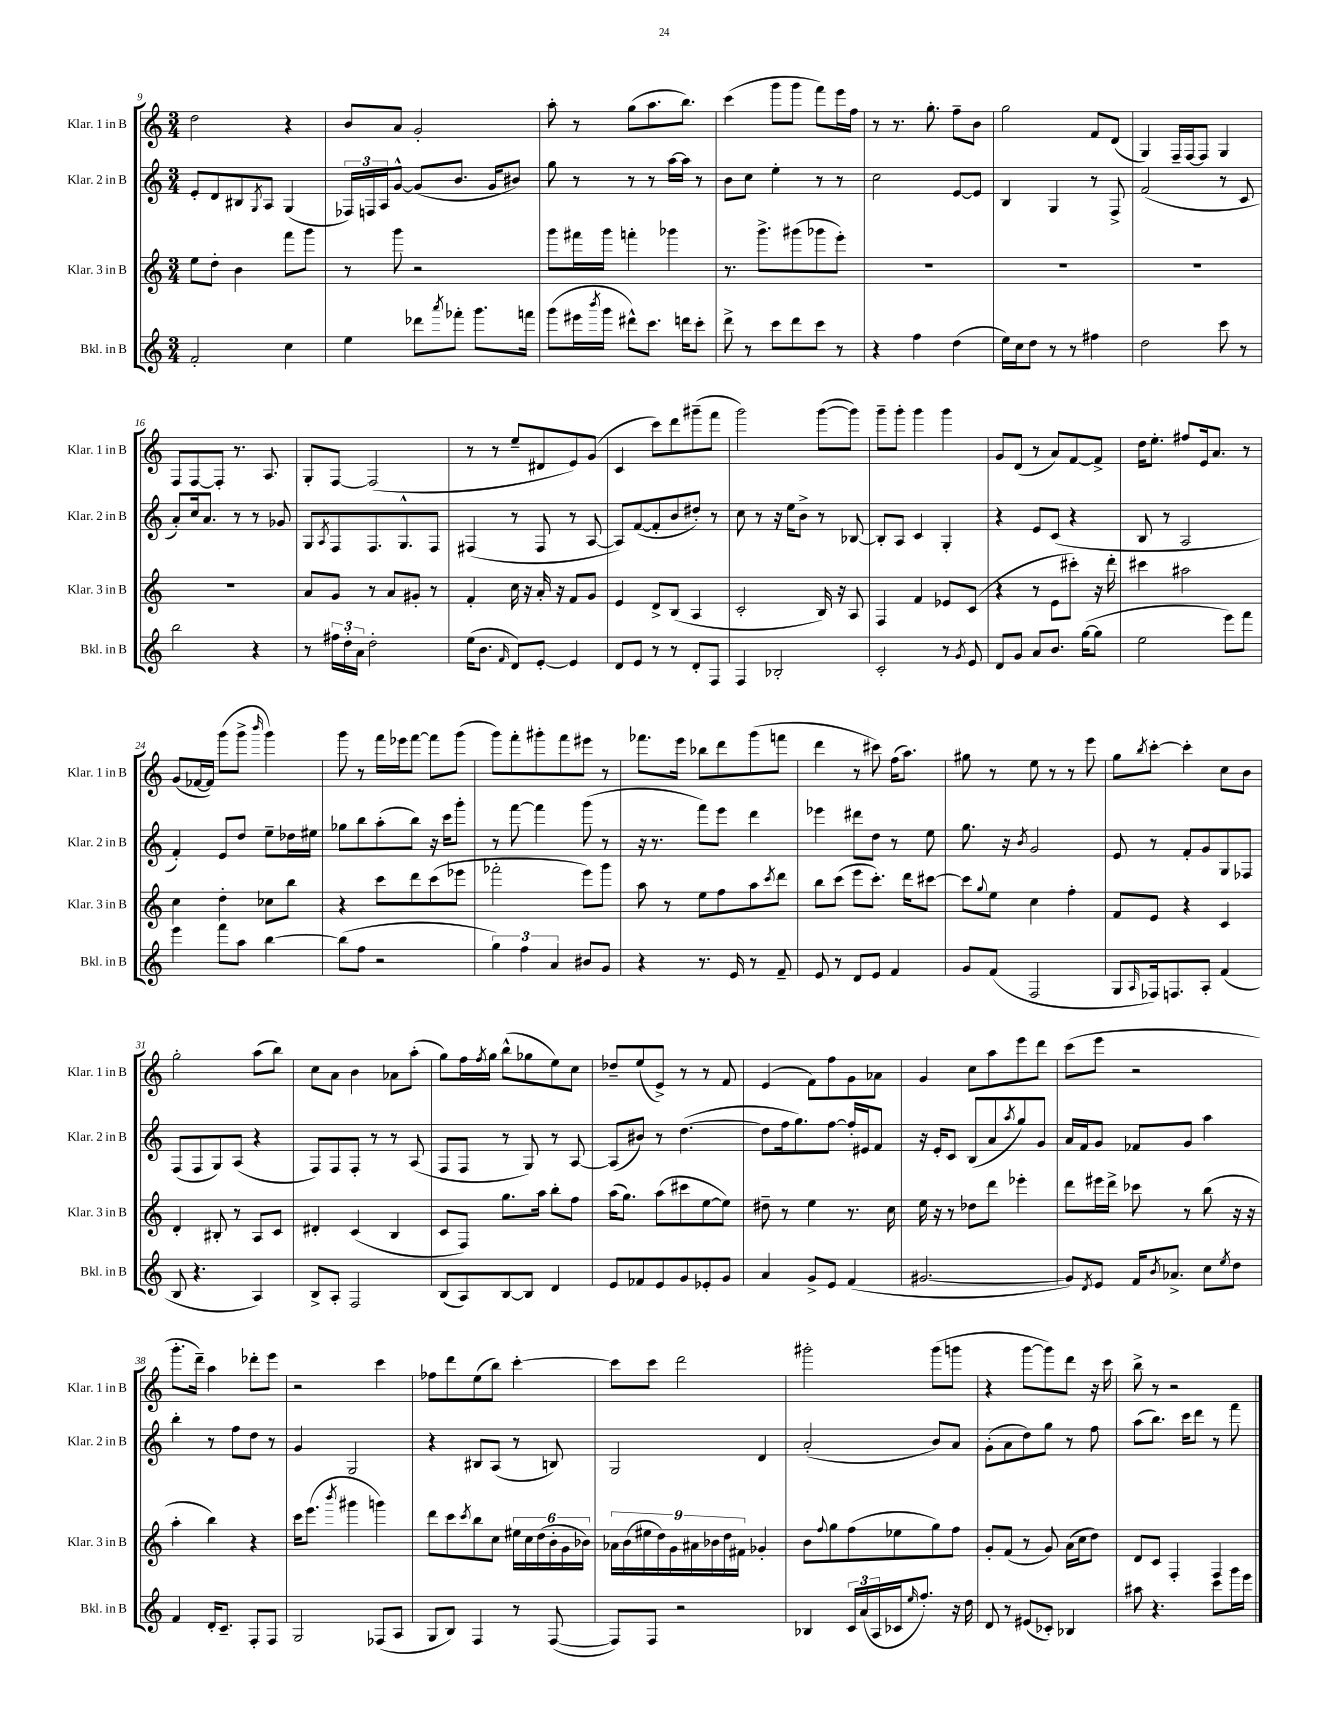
<<
\new StaffGroup <<
\new Staff = "s0" \with { instrumentName = "Klar. 1 in B" shortInstrumentName = "Klar. 1 in B" } {
    \clef treble \key c \major \numericTimeSignature \time 3/4
    d''2 r4 |
    b'8 a'8 g'2-. |
    a''8-. r8 g''8( a''8. b''8.) |
    c'''4( g'''8 g'''8 f'''8) e'''16 f''16 |
    r8 r8. g''8.-. f''8-- b'8 |
    g''2 f'8 d'8( |
    g4) f16-- f16~ f8 g4 |
    f8 f8~ f8-. r8. a8. |
    g8-. f8~ f2( |
    r8 r8 e''8-- dis'8 e'8) g'8( |
    c'4 c'''8) d'''8 gis'''8--( f'''8 |
    g'''2) g'''8~( g'''8) |
    g'''8-- g'''8-. g'''4 g'''4 |
    g'8 d'8( r8 a'8) f'8~ f'8-> |
    d''16 e''8.-. fis''8 e'16 a'8. r8 |
    g'8( fes'16~ fes'16) g'''8( g'''8-> \grace { b'''16 } g'''4) |
    g'''8 r8 f'''16 ees'''16 f'''8~ f'''8 g'''8( |
    g'''8) f'''8-. gis'''8-. f'''8 eis'''8 r8 |
    fes'''8. e'''16 bes''8 d'''8 g'''8( f'''8 |
    d'''4 r8 cis'''8) f''16( a''8.) |
    gis''8 r8 e''8 r8 r8 e'''8 |
    g''8 \acciaccatura { b''8 } c'''8~-. c'''4-. c''8 b'8 |
    g''2-. a''8( b''8) |
    c''8 a'8 b'4 aes'8 a''8-.( |
    g''8) f''16 \acciaccatura { f''8 } g''16 b''8-^( ges''8 e''8) c''8 |
    des''8-- e''8( e'8->) r8 r8 f'8 |
    e'4( f'8) f''8 g'8 aes'8 |
    g'4 c''8 a''8 e'''8 d'''8 |
    c'''8( e'''8 r2 |
    g'''8.-. d'''16--) a''4 des'''8-. e'''8 |
    r2 c'''4 |
    fes''8 d'''8 e''8( b''8) c'''4~-. |
    c'''8 c'''8 d'''2 |
    gis'''2-. gis'''8( g'''8 |
    r4 g'''8~ g'''8) d'''8 r16 c'''16 |
    b''8-> r8 r2 \bar "|." |
}
\new Staff = "s1" \with { instrumentName = "Klar. 2 in B" shortInstrumentName = "Klar. 2 in B" } {
    \clef treble \key c \major \numericTimeSignature \time 3/4
    e'8-. d'8 bis8 \acciaccatura { g8 } a8 g4( |
    \tuplet 3/2 { fes16) f16 a16 } g'8~-^ g'8( b'8. g'16 bis'8) |
    g''8 r8 r8 r8 a''16~ a''16 r8 |
    b'8 c''8 e''4-. r8 r8 |
    c''2 e'8~ e'8 |
    b4 g4 r8 f8-> |
    f'2( r8 c'8 |
    a'8-.) c''16 a'8. r8 r8 ges'8 |
    g8 \acciaccatura { a8 } f8 f8. g8.-^ f8 |
    fis4( r8 fis8 r8 a8~ |
    a8) f'8~( f'8-. b'8 dis''8-.) r8 |
    c''8 r8 r16 e''16 b'8-> r8 bes8~ |
    bes8-. a8 c'4 g4-. |
    r4 e'8 c'8( r4 |
    b8 r8 a2 |
    f'4-.) e'8 d''8 e''8-- des''16 eis''16 |
    ges''8 b''8 a''8-.( b''8) r16 c'''16 g'''8-. |
    r8 f'''8~ f'''4 g'''8( r8 |
    r16 r8. f'''8) e'''8 d'''4 |
    ees'''4 dis'''8 d''8 r8 e''8 |
    g''8. r16 \acciaccatura { b'8 } g'2 |
    e'8 r8 f'8-. g'8 g8 fes8 |
    f8( f8 g8) a8( r4 |
    f8) f8 f8-. r8 r8 a8( |
    f8 f8 r8 g8) r8 a8~ |
    a8( bis'8) r8 d''4.~( |
    d''8 f''16 g''8.) f''8~ f''16-. eis'16 f'8 |
    r16 e'16-. c'8 b8( a'8 \acciaccatura { a''8 } g''8) g'8 |
    a'16 f'16 g'8 fes'8 g'8 a''4 |
    b''4-. r8 f''8 d''8 r8 |
    g'4 g2 |
    r4 bis8 a8( r8 b8) |
    g2 d'4 |
    a'2-.( b'8) a'8 |
    g'8-.( a'8 d''8) g''8 r8 f''8 |
    a''8( b''8.) c'''16 d'''8 r8 f'''8 \bar "|." |
}
\new Staff = "s2" \with { instrumentName = "Klar. 3 in B" shortInstrumentName = "Klar. 3 in B" } {
    \clef treble \key c \major \numericTimeSignature \time 3/4
    e''8 d''8-. b'4 f'''8 g'''8 |
    r8 g'''8 r2 |
    g'''8 fis'''16 g'''16 f'''4-. ges'''4 |
    r8. g'''8.-> gis'''8( ges'''8 e'''8-.) |
    R2. |
    R2. |
    R2. |
    R2. |
    a'8 g'8 r8 a'8 gis'8-. r8 |
    f'4-. c''16 r16 a'16-. r16 f'8 g'8 |
    e'4 d'8-> b8( a4 |
    c'2-. b16) r16 a8 |
    f4 f'4 ees'8 c'8( |
    r4 r8 e'8 cis'''8-.) r16 d'''16-. |
    cis'''4 ais''2 |
    c''4 d''4-. ces''8 b''8 |
    r4 c'''8 d'''8 c'''8( ees'''8 |
    fes'''2-. e'''8) g'''8 |
    a''8 r8 e''8 f''8 a''8 \acciaccatura { c'''8 } d'''8 |
    b''8 c'''8( e'''8 c'''8.-.) d'''16 cis'''8~ |
    cis'''8 \appoggiatura { g''8 } e''8 c''4 f''4-. |
    f'8 e'8 r4 c'4 |
    d'4-. bis8-. r8 a8 c'8 |
    dis'4-. c'4( b4 |
    c'8 f8) g''8. a''16 b''8-. f''8 |
    a''16( g''8.) a''8( cis'''8 e''8~ e''8) |
    dis''8-- r8 e''4 r8. c''16 |
    e''16 r16 r8 des''8 d'''8 ees'''4-. |
    d'''8 eis'''16 d'''16-> ces'''8 r8 b''8( r16 r16 |
    a''4-. b''4) r4 |
    c'''16 e'''8.( \acciaccatura { b'''8 } gis'''4 g'''4) |
    d'''8 c'''8 \acciaccatura { c'''8 } b''8 c''8 \tuplet 6/4 { eis''16 c''16 d''16( b'16-. g'16 bes'16) } |
    \tuplet 9/8 { aes'16 b'16( eis''16 d''16) g'16 ais'16 bes'16 d''16 fis'16 } ges'4-. |
    b'8 \appoggiatura { f''8 } g''8 f''8( ees''8 g''8) f''8 |
    g'8-. f'8( r8 g'8) a'16( c''16 d''8) |
    d'8 c'8 f4-. f4 \bar "|." |
}
\new Staff = "s3" \with { instrumentName = "Bkl. in B" shortInstrumentName = "Bkl. in B" } {
    \clef treble \key c \major \numericTimeSignature \time 3/4
    f'2-. c''4 |
    e''4 des'''8 \acciaccatura { a'''8 } fes'''8-. g'''8. f'''16 |
    g'''8( eis'''16 \acciaccatura { b'''8 } g'''16 dis'''8-^) c'''8. d'''16 c'''8-. |
    d'''8-> r8 c'''8 d'''8 c'''8 r8 |
    r4 f''4 d''4( |
    e''16) c''16 d''8 r8 r8 fis''4 |
    d''2 c'''8 r8 |
    b''2 r4 |
    r8 \tuplet 3/2 { fis''16 d''16-. a'16 } d''2-. |
    e''16( b'8. \grace { f'16 } d'8) e'8~-. e'4 |
    d'8 e'8 r8 r8 d'8-. f8 |
    f4 bes2-. |
    c'2-. r8 \acciaccatura { g'8 } e'8 |
    d'8 g'8 a'8 b'8. g''16~( g''8 |
    e''2 e'''8) f'''8 |
    e'''4 f'''8 a''8 b''4~ |
    b''8( f''8 r2 |
    \tuplet 3/2 { g''4) f''4 a'4 } bis'8 g'8 |
    r4 r8. e'16 r8 f'8-- |
    e'8 r8 d'8 e'8 f'4 |
    g'8 f'8( f2 |
    g8 \grace { a16 } fes16) f8. a8-. f'4( |
    b8 r4. a4) |
    b8-> a8-. f2 |
    b8( a8) b8~ b8 d'4 |
    e'8 fes'8 e'8 g'8 ees'8-. g'8 |
    a'4 g'8-> e'8 f'4( |
    gis'2.~ |
    gis'8) \acciaccatura { d'8 } e'8 f'16 \acciaccatura { b'8 } aes'8.-> c''8 \acciaccatura { e''8 } d''8 |
    f'4 d'16-. c'8.-- f8-. f8 |
    g2 fes8( a8 |
    g8 b8) f4 r8 f8~( |
    f8) f8 r2 |
    bes4 \tuplet 3/2 { c'16 a'16( a16 } ces'16 \grace { e''16 } f''8.-.) r16 d''16 |
    d'8 r8 eis'8( ces'8-.) bes4 |
    ais''8 r4. c'''8 g'''16 e'''16 \bar "|." |
}
>>
>>
\layout { \context { \Score currentBarNumber = #9 } }
